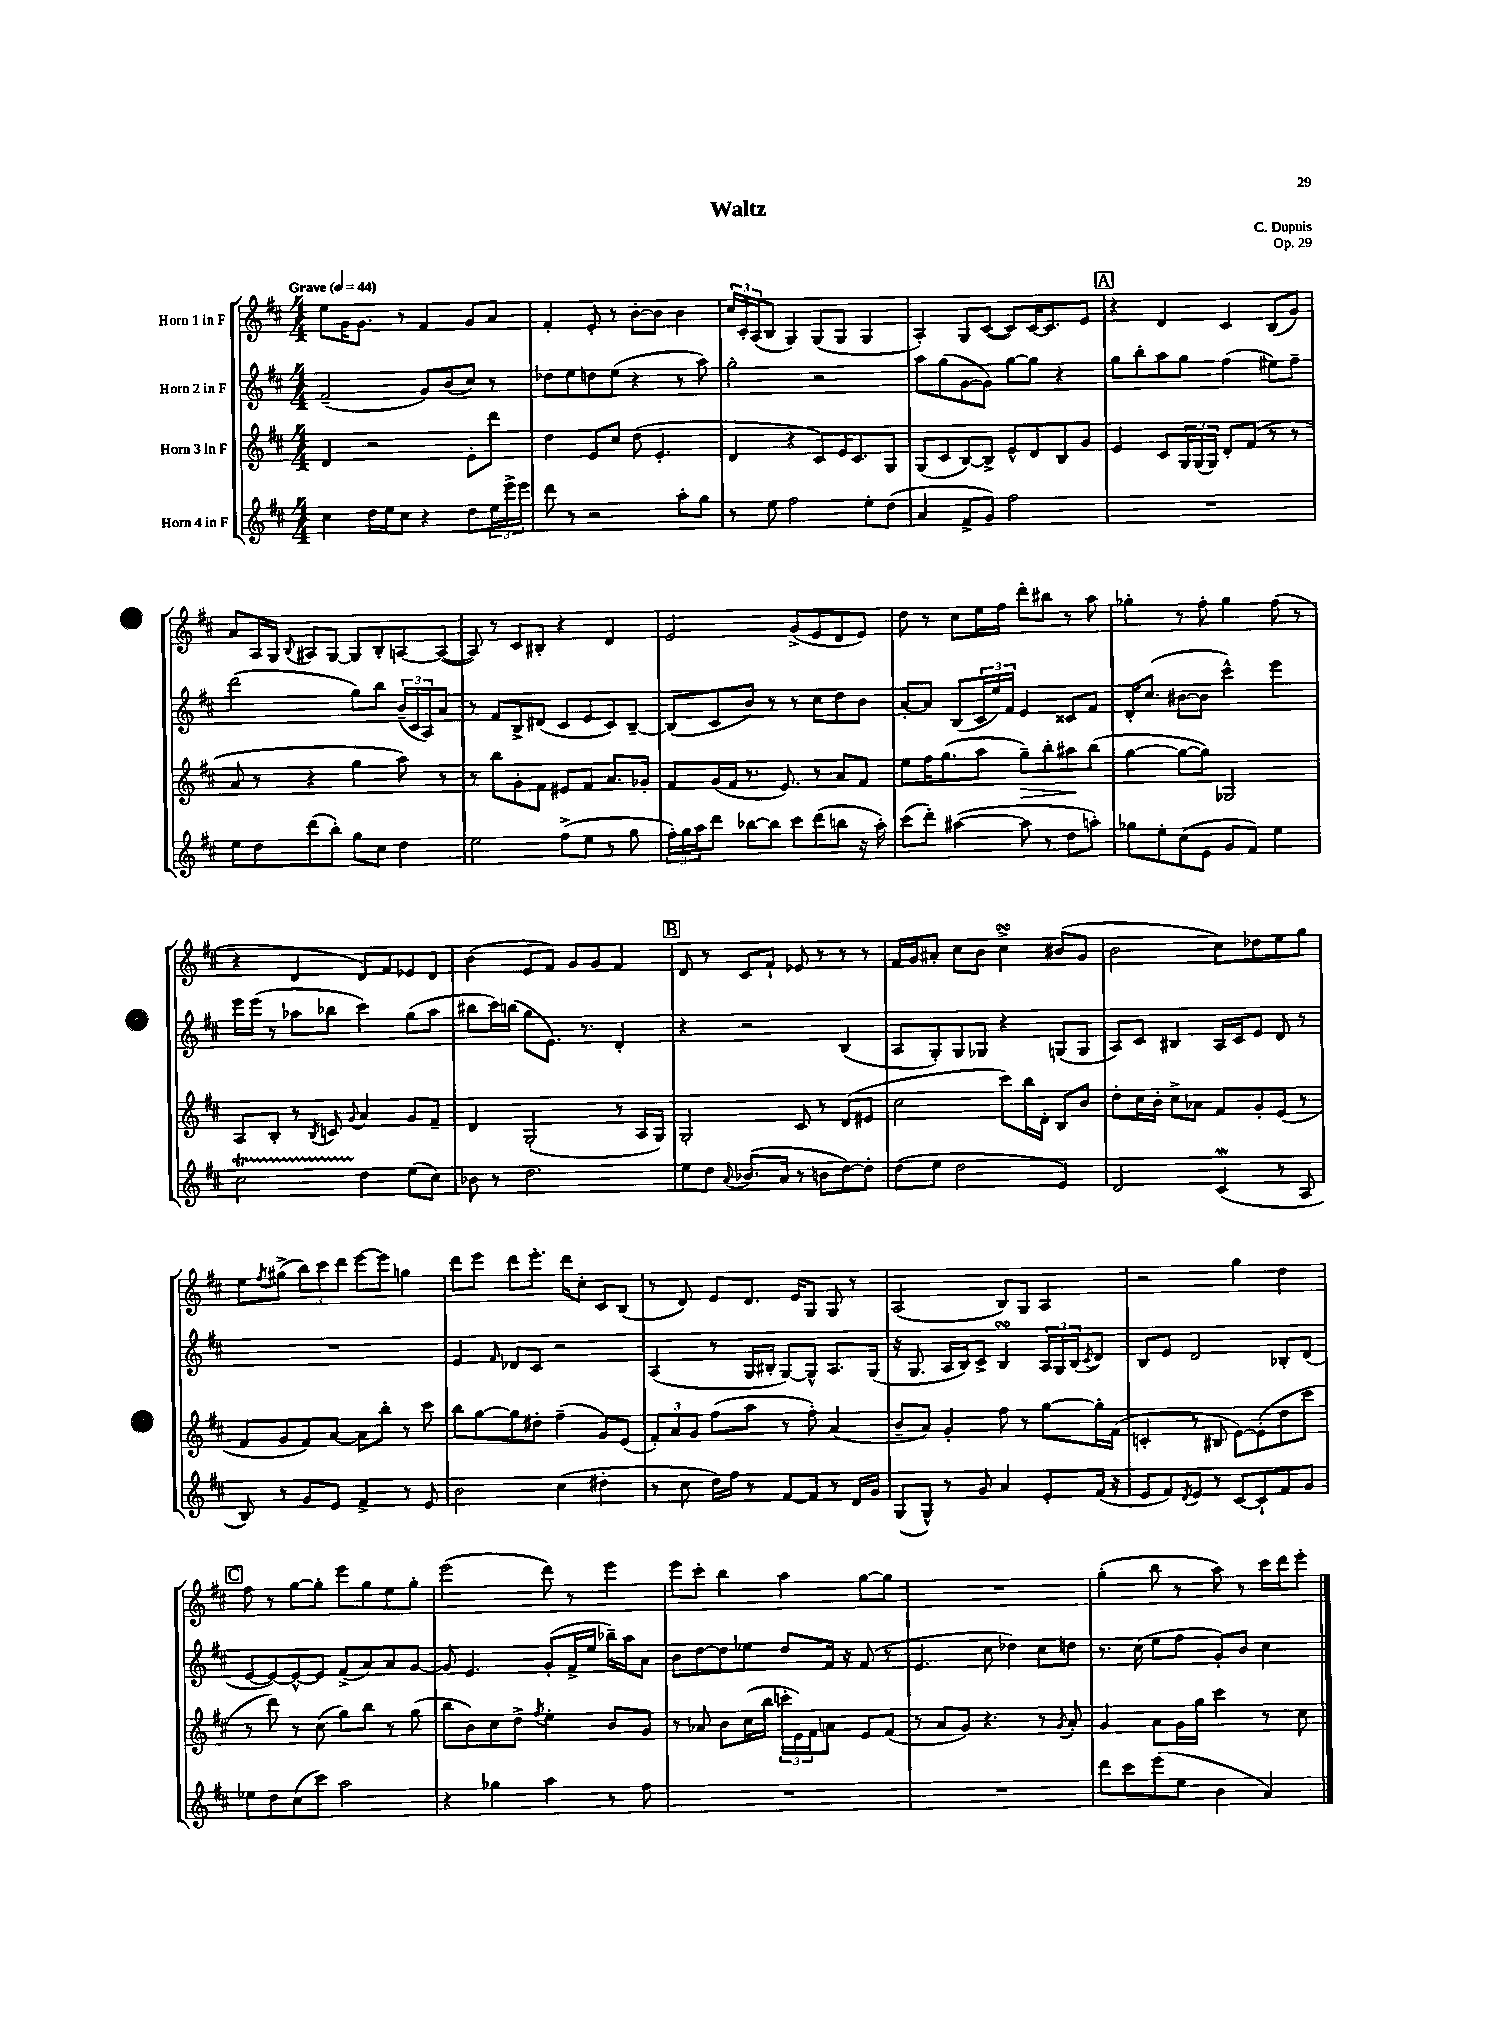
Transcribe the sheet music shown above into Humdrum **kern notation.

**kern	**kern	**dynam	**kern	**kern
*part4	*part3	*part3	*part2	*part1
*staff4	*staff3	*staff3	*staff2	*staff1
*I"Horn 4 in F	*I"Horn 3 in F	*	*I"Horn 2 in F	*I"Horn 1 in F
*clefG2	*clefG2	*	*clefG2	*clefG2
*k[f#c#]	*k[f#c#]	*	*k[f#c#]	*k[f#c#]
*M4/4	*M4/4	*	*M4/4	*M4/4
*MM44	*MM44	*	*MM44	*MM44
=1	=1	=1	=1	=1
!	!	!	!	!LO:TX:a:B:t=Grave
4cc#\	4d/	.	(2f#~/	8ee\L
.	.	.	.	16g\K
.	.	.	.	8.g\J
16dd\LL	2r	.	.	.
16ee\J	.	.	.	.
8cc#\J	.	.	.	8r
4r	.	.	8g/L)	4f#/
.	.	.	(8b/	.
8dd\L	8e'\L	.	8cc#/J)	8g/L
24ee\L	8ddd\J	.	8r	8a/J
24eee^\	.	.	.	.
24eee\JJ	.	.	.	.
=2	=2	=2	=2	=2
8ddd\	4dd\	.	8dd-X\L	4f#'/
8r	.	.	8ee\	.
2r	8e/L	.	8ddn\	8e'/
.	8cc#/J	.	(8ee\J	8r
.	(8dd\	.	4r	[8b'\L
.	4.e'/	.	.	8b\J]
8aa'\L	.	.	8r	4b\
8gg\J	.	.	8aa\)	.
=3	=3	=3	=3	=3
8r	4d/	.	2gg'\	24cc#/LL
.	.	.	.	24c#'/
.	.	.	.	(24A/J
8ee\	.	.	.	8B/J
2ff#\	4r	.	.	4G/)
.	8c#/L)	.	2r	(8G/L
.	16e/K	.	.	8G/J
.	8.c#/	.	.	.
8ee'\L	.	.	.	4G/
(8dd\J	8G/J	.	.	.
=4	=4	=4	=4	=4
4a/	(8G/L	.	8aa\L	4A'/)
.	8c#/	.	(8gg\	.
8f#^/L	[8B/)	.	[8g\	8G/L
8g/J)	8B^/J]	.	8g\J])	([8c#/J
2ff#\	8e^^/L	.	[8gg\L	8c#/L])
.	8d/	.	8gg\J]	[16c#/K
.	.	.	.	8.c#/]
.	8B/	.	4r	.
.	8g/J	.	.	8e/J
!!LO:REH:place=s1:t=A
=5	=5	=5	=5	=5
1r	4e/	.	8gg\L	4r
.	.	.	8bb'\	.
.	8c#/L	.	8aa\	4d/
.	24G/L	.	8gg\J	.
.	(24G/	.	.	.
.	24G/JJ)	.	.	.
.	8d'/L	.	(4ff#\	4c#/
.	(8f#/J	.	.	.
.	8r	.	8ee#X\L)	(8B/L
.	8r	.	8ff#~\J	8g/J)
!!LO:LB:g=z
=6	=6	=6	=6	=6
8ee\L	8a/	.	(2ddd\	8a/L
8dd\	8r	.	.	16A/L
.	.	.	.	16G/JJ
.	.	.	.	8qqB/
(8ddd\	4r	.	.	8A#X/L
8bb'\J)	.	.	.	[8G/J
8gg\L	4gg\	.	8gg\L)	8G/L]
8cc#\J	.	.	8bb\J	8B'/
4dd\	8aa\)	.	(24b~/LL	[8An/
.	.	.	24c#/	.
.	.	.	24A/J)	.
.	8r	.	8a/J	(8A/J_
=7	=7	=7	=7	=7
2ee\	8r	.	8r	8A/])
.	8bb\L	.	8f#/L	8r
.	8g'\	.	8B^/	8c#/L
.	8f#\J	.	(8d#X/J	8B#X'/J
(8ff#^\L	8e#X/L	.	8c#/L	4r
8ee\J	8f#/J	.	8e/	.
8r	8.a/L	.	8c#/)	4d/
8gg\	.	.	[8B~/J	.
.	16g-X'/Jk	.	.	.
=8	=8	=8	=8	=8
24ff#'\LL)	8f#/L	.	(8B/L]	2e/
24gg\	.	.	.	.
24aa\J	.	.	.	.
8ddd\J	(16g/L	.	8c#/	.
.	16f#/JJ	.	.	.
[8bb-X\L	8.r	.	8b/J)	.
8bb-\J]	.	.	8r	.
.	8.e/)	.	.	.
8ccc#\L	.	.	8r	(8g^/L
(8ddd\	8r	.	8cc#\L	8e/
8bbn\J	8a/L	.	8dd\	8d/
16r	8f#/J	.	8b\J	8e/J)
16aa'\)	.	.	.	.
=9	=9	=9	=9	=9
(8ccc#\L	8ee\L	.	[8a'/L	8dd\
8ddd'\J)	16ff#\K	.	8a/J]	8r
.	(8.gg\	.	.	.
([4aa#X\	.	.	(8B/L	8cc#\L
.	8aa\J	.	24c#/L	16ee\L
.	.	.	24ee/)	.
.	.	.	.	16ff#\JJ
.	.	.	24f#/JJ	.
!	!	!LO:HP:b	!	!
8aa#\]	8gg~\L)	>	4e/	8ddd'\L
8r	8bb'\	.	.	8bb#X\J
8dd\L	8aa#X\	.	8c##X/L	8r
8aan'\J)	(8bb\J	]	8f#/J	8aa\
=10	=10	=10	=10	=10
8gg-X\L	[4gg\	.	16d'/KL	4gg-X'\
.	.	.	(8.cc#/J	.
8ee'\	.	.	.	.
(8cc#\	8gg\L_	.	[8b#X\L	8r
8e\J	8gg\J])	.	8b#\J]	8ff#'\
8g/L	2G-X/	.	4ccc#^^\)	4gg-\
8f#/J)	.	.	.	.
4ee\	.	.	4eee\	(8ff#\
.	.	.	.	8r
!!LO:LB:g=z
=11	=11	=11	=11	=11
2cc#t\	8A/L	.	16eee\LL	4r
.	.	.	(16eee\JJ	.
.	8B'/J	.	8r	.
.	8r	.	8aa-X\L	4d/
.	8qB/	.	.	.
.	8cn/	.	8bb-X\J	.
.	8qqg/	.	.	.
4dd\	4a/	.	4ccc#\)	8d/L)
.	.	.	.	8f#/
(8ee\L	8g/L	.	(8gg\L	8e-X/
8cc#\J)	8f#~/J	.	8aa-\J	8d/J
=12	=12	=12	=12	=12
8b-X\	4d/	.	8bb#X\L	(4b\
8r	.	.	16ccc#\L)	.
.	.	.	(16bbn\JJ	.
2.dd\	(2G'/	.	8gg\L	8e/L
.	.	.	8.e\J)	8f#/J)
.	.	.	.	8g/L
.	.	.	8.r	.
.	.	.	.	8g/J
.	8r	.	4d'/	4f#/
.	16A/LL	.	.	.
.	16G/JJ)	.	.	.
!!LO:REH:place=s1:t=B
=13	=13	=13	=13	=13
8ee\L	2G'/	.	4r	8d/
8dd\J	.	.	.	8r
8qqa/	.	.	.	.
(8.b-X/L	.	.	2r	8c#/L
.	.	.	.	8f#`/J
16a/Jk	.	.	.	.
8r	8c#/	.	.	8e-X/
8bn\L	8r	.	.	8r
[8dd\)	(8d/L	.	(4B/	8r
8dd'\J]	8e#X/J	.	.	8r
=14	=14	=14	=14	=14
(8dd\L	2cc#\	.	8A/L	16f#/LL
.	.	.	.	16g/J
8ee\J	.	.	8G'/)	8a#X'/J
2dd\	.	.	8G/	8cc#\L
.	.	.	8G-X/J	8b\J
.	8ccc#\L)	.	4r	4cc#sSsS^\
.	16bb\L	.	.	.
.	16d'\JJ	.	.	.
4e/)	8B/L	.	(8Gn/L	(8b#X/L
.	8b/J	.	8G/J	8g/J
=15	=15	=15	=15	=15
2d/	8dd'\L	.	8A/L)	2b\
.	16cc#\L	.	8c#/J	.
.	16b'\JJ	.	.	.
.	8cc#^\L	.	4B#X/	.
.	8a-X\J	.	.	.
(4c#W/	8f#/L	.	16A/LL	8cc#\L)
.	.	.	16c#/J	.
.	8g'/	.	8e/J	8dd-X\
8r	(8e/J	.	8d/	8ee\
8A/	8r	.	8r	8gg\J
!!LO:LB:g=z
=16	=16	=16	=16	=16
8B/)	8f#/L	.	1r	8ee\L
.	.	.	.	8qff#/
8r	8g/	.	.	(8gg#X^\J
8g/L	8f#/)	.	.	12bb\L)
.	.	.	.	12ccc#\
8e/J	[8a/J	.	.	.
.	.	.	.	12ddd\J
4f#^/	8a\L]	.	.	[8eee\L
.	8bb'\J	.	.	8eee\J]
8r	8r	.	.	4ggn\
8e/	8ccc#\	.	.	.
=17	=17	=17	=17	=17
2b\	8bb\L	.	4e/	8ddd\L
.	[8gg\	.	.	8eee\J
.	.	.	16qqf#/	.
.	8gg\]	.	8d-X/L	8ddd\L
.	8dd#X'\J	.	8c#/J	8.eee'\J
(4cc#\	(4ff#~\	.	2r	.
.	.	.	.	16ddd\KL
.	.	.	.	8cc#'\J
4dd#X'\	8g/L)	.	.	8c#/L
.	(8e/J	.	.	(8B/J
=18	=18	=18	=18	=18
8r	12f#'/L)	.	(4A/	8r
.	12a/	.	.	.
8cc#\	.	.	.	8d/)
.	12g/J	.	.	.
16dd\LL)	(8ff#\L	.	8r	8e/L
16ff#\JJ	.	.	.	.
8r	8aa\J	.	16G/LL	8.d/J
.	.	.	16B#X'/JJ	.
[8f#/L	8r	.	[8G/L)	.
.	.	.	.	16e/KL
8f#/J]	8ff#'\)	.	8G^^/J]	8G/J
8r	(4a/	.	8.A/L	8G/
16d/LL	.	.	.	8r
16g/JJ	.	.	(16G/Jk	.
=19	=19	=19	=19	=19
(8G/L	8b~/L	.	16r	(2A/
.	.	.	8.G/	.
8G^^/J)	8a/J)	.	.	.
8r	4g'/	.	16A/LL	.
.	.	.	16B/J)	.
8g/	.	.	8c#^/J	.
4a/	8ff#\	.	4BsSSS/	8B/L)
.	8r	.	.	8G/J
8e'/L	[8gg\L	.	24A/LL	4A/
.	.	.	24G/	.
.	.	.	(24B/J	.
.	.	.	8qc#/	.
(16f#/Jk	16gg'\L]	.	8d/J)	.
16r	(16f#\JJ	.	.	.
=20	=20	=20	=20	=20
8e/L	4cn'/	.	8B/L	2r
8f#/)	.	.	8e/J	.
8qd/	.	.	.	.
8e/J	8r	.	2d/	.
8r	8B#X/	.	.	.
[8c#/L	[8e\L)	.	.	4gg\
8c#`/]	(8e'\]	.	.	.
8f#/	8dd\	.	8B-X'/L	4dd\
8g/J	8ccc#\J	.	(8d/J	.
!!LO:LB:g=z
!!LO:REH:place=s1:t=C
=21	=21	=21	=21	=21
8ee-X\L	8r	.	[8e/L	8ff#\
8dd\	8ddd\)	.	8e/_)	8r
(8cc#\	8r	.	8e^^/_	[8gg\L
8ccc#\J)	(8cc#\	.	8e/J]	8gg'\J]
2aa\	8gg\L)	.	(8f#^/L	8eee\L
.	8bb\J	.	8a/)	8gg\
.	8r	.	8a/	8ee\
.	(8gg\	.	[8g/J	8gg'\J
=22	=22	=22	=22	=22
4r	8bb\L	.	8g/]	(2eee\
.	8b\)	.	4.e/	.
4gg-X\	8cc#\	.	.	.
.	8dd^\J	.	.	.
.	8qff#/	.	.	.
4aa\	4ee'\	.	(8g'/L	8ddd\)
.	.	.	16f#^/L	8r
.	.	.	16ee/JJ	.
8r	8b/L	.	16bb-X~\LL)	4eee\
.	.	.	16aa\J	.
8ff#\	8g/J	.	8a\J	.
=23	=23	=23	=23	=23
1r	8r	.	8b\L	8eee\L
.	8a-X/	.	[8dd\	8ccc#'\J
.	8b\L	.	8dd\]	4bb\
.	(16cc#\L	.	8ee-X\J	.
.	16bb\JJ	.	.	.
.	24cccn'\LL	.	8dd/L	4aa\
.	24e\)	.	.	.
.	24f#\J	.	.	.
.	8an\J	.	16f#/Jk	.
.	.	.	16r	.
.	8e/L	.	(8f#/	[8gg\L
.	(8f#/J	.	8r	8gg\J]
=24	=24	=24	=24	=24
1r	8r	.	4.e/	1r
.	8a/L	.	.	.
.	8g/J)	.	.	.
.	4.r	.	8cc#\	.
.	.	.	4dd-X\)	.
.	8r	.	8cc#\L	.
.	8qg/	.	.	.
.	8a'/	.	8ddn\J	.
=25	=25	=25	=25	=25
8ddd\L	4g/	.	8.r	(4gg'\
8ccc#\	.	.	.	.
.	.	.	(16cc#\	.
(8eee\	8a\L	.	8ee\L	8bb\
8ee\J	16g\L	.	8ff#\J	8r
.	16gg\JJ	.	.	.
4b\	4ccc#\	.	8g'/L)	8aa\)
.	.	.	8b/J	8r
4a/)	8r	.	4cc#\	16ccc#\LL
.	.	.	.	16ddd\J
.	8cc#\	.	.	8eee'\J
==	==	==	==	==
*-	*-	*-	*-	*-
